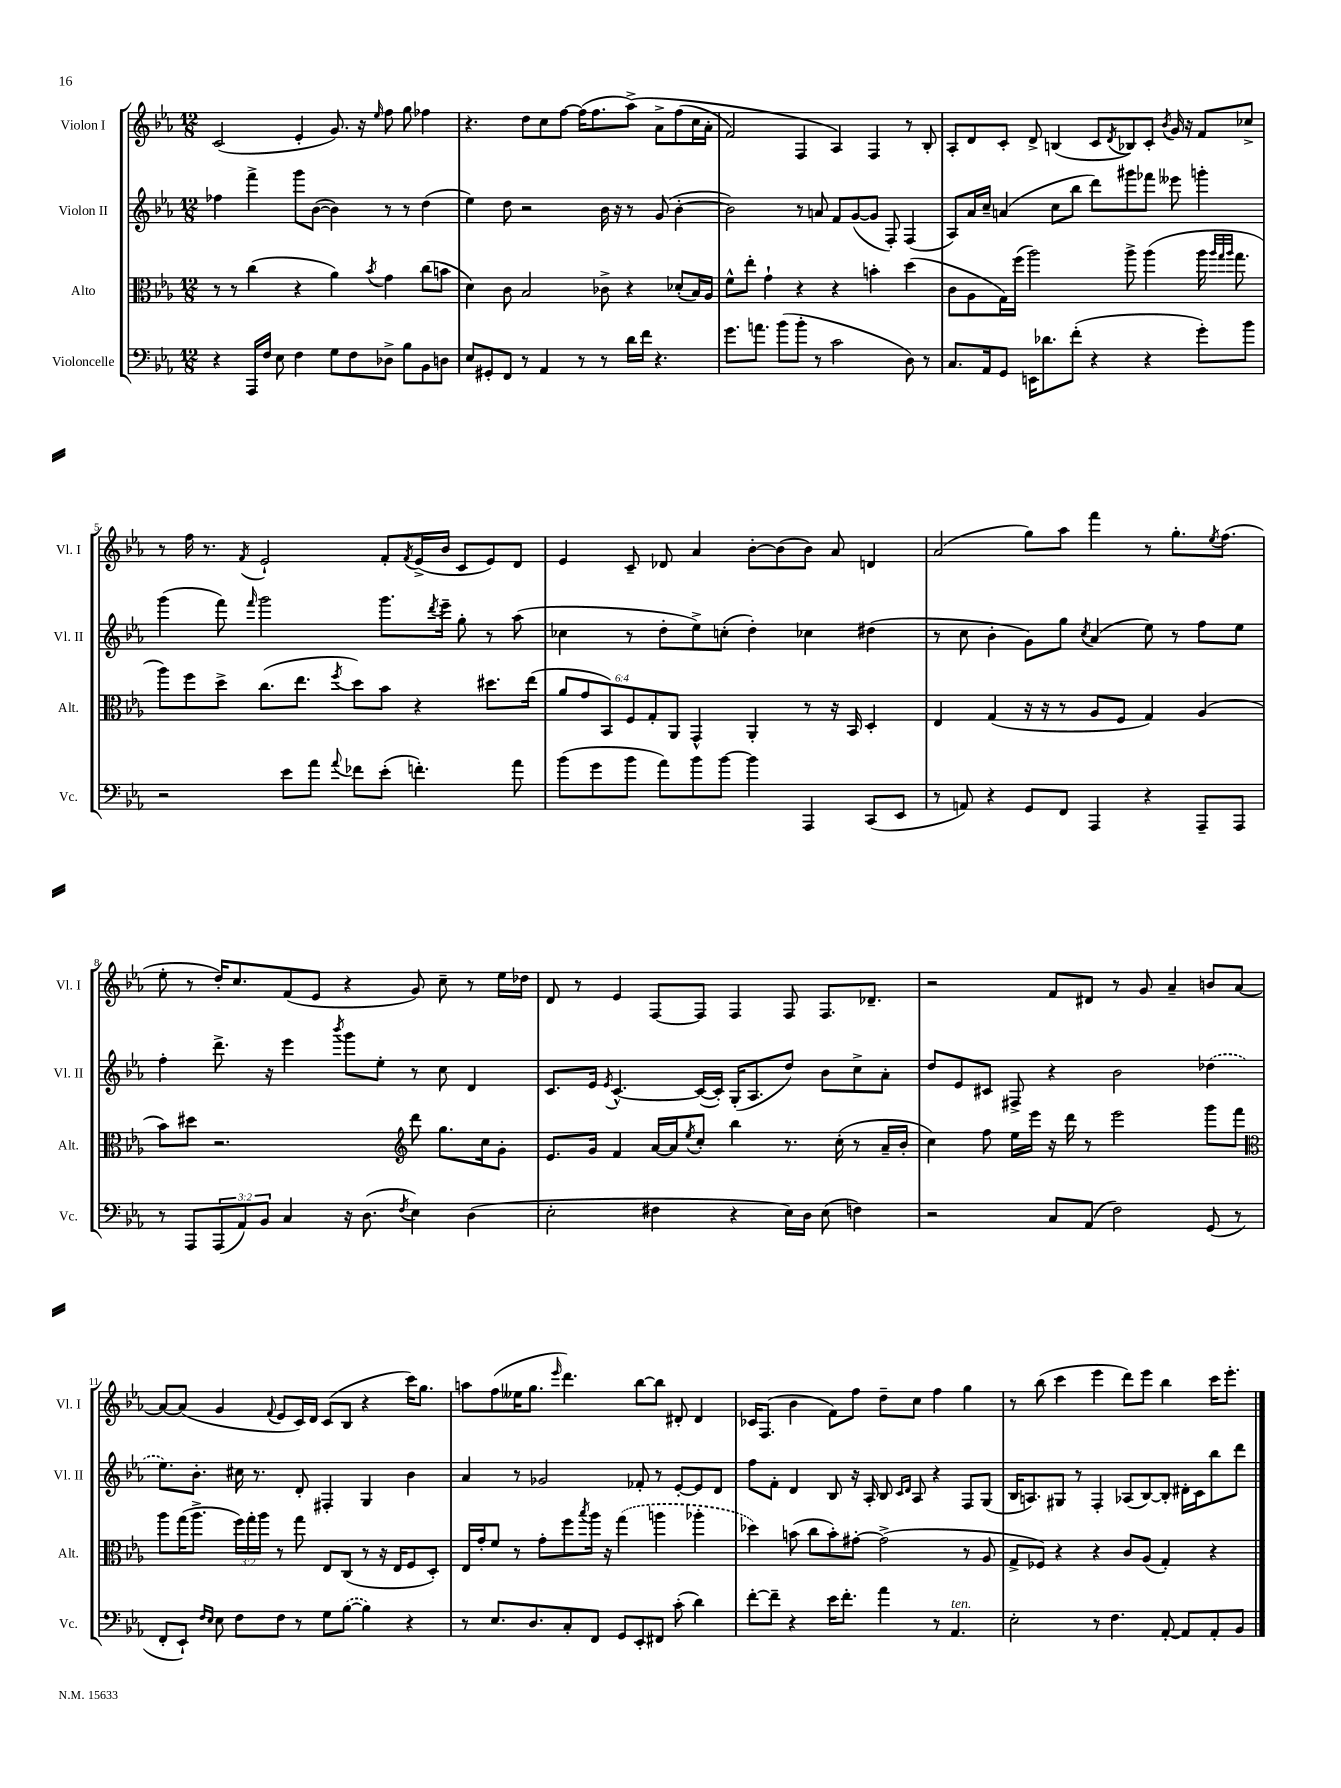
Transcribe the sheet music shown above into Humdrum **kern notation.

**kern	**kern	**kern	**kern
*staff4	*staff3	*staff2	*staff1
*clefF4	*clefC3	*clefG2	*clefG2
*k[b-e-a-]	*k[b-e-a-]	*k[b-e-a-]	*k[b-e-a-]
*M12/8	*M12/8	*M12/8	*M12/8
4r	8r	4ff-\	(2c/
.	8r	.	.
16AAA-/LL	(4cc\	4fff^\	.
16F/JJ	.	.	.
8E-\	.	.	.
4F\	4r	8ggg\L	4e-'/
.	.	([8b-\J	.
8G\L	4a-\)	4b-\])	8.g/)
8F\	.	.	.
.	.	.	16r
.	8qb-/	.	16qqee-/
8D-^\J	4g\	8r	8ff\
8B-\L	.	8r	8gg\
8BB-\	(8cc\L	(4dd\	4ff-\
8D\J	8b\J	.	.
=	=	=	=
8E-/L	4d\)	4ee-\)	4.r
8GG#'/	.	.	.
8FF/J	8c\	8dd\	.
8r	2B-/	2r	8dd\L
4AA-/	.	.	8cc\
.	.	.	[8ff\J
8r	.	.	(16ff\]LK
.	.	.	8.ff\
8r	8c-^\	16b-\	.
.	.	16r	.
16d\LL	4r	8r	&(8aa-^\J)
16f\JJ	.	.	.
4.r	.	(8g/	8a-^\L
.	(8d-'/L	[4b-'\	(8ff\
.	16B-/L)	.	16cc\L
.	16A-/JJ	.	16a-'\JJ
=	=	=	=
8.g\L	8f^^\L	2b-\])	2f/)
.	8ee-'\J	.	.
8.a\J	.	.	.
.	4g`\	.	.
(8b-\L	.	.	.
8b-'\J	4r	8r	4F/
8r	.	8a/	.
2c\	4r	8f/L	4A-/&)
.	.	([8g/	.
.	4b'\	8g/]J	4F/
.	.	8F'/)	.
8D\)	(4dd\	(4F/	8r
8r	.	.	8B-'/
=	=	=	=
8.C/L	8c\L	8A-/L)	8A-'/L
.	8A-\	16a-/L	8d/
16AA-/k	.	16cc~/JJ	.
8GG/J	16G\L)	(4a/	8c'/J
.	(16ff\JJ	.	.
16EE\LK	2aa-\)	.	8d^/
8.d-\	.	.	.
.	.	8cc\L	(4B/
(8f'\J	.	8bb-\J	.
4r	.	8ddd\L)	8c/L
.	.	.	8qd/
.	8aa-^\	8ggg#\	8B-/)
4r	(4aa-\	8fff-\J	8c'/J
.	.	.	8qb-/
.	.	8eee--\	16g/
.	.	.	16r
8g'\L)	16aa-\	4ggg'\	8f/L
.	32qqaa-/LLL	.	.
.	32qqgg/	.	.
.	32qqaa-/JJJ	.	.
.	8.gg\	.	.
8b-\J	.	.	8cc-^/J
=	=	=	=
2r	8aa-\L)	(4ggg\	8r
.	8ff\	.	16ff\
.	.	.	8.r
.	8dd^\J	8fff\)	.
.	.	16qqfff/	8qf/
.	(8.cc\L	2ggg\	2e-`/
8e-\L	.	.	.
.	8.ee-\J	.	.
8a-\J	.	.	.
8qqa-/	8qff/	.	.
8f-\L	8dd\L)	.	.
(8e-'\J	8b-\J	8.ggg\L	8f'/L
.	.	.	8qf/
4.f'\)	4r	.	(16e-^/L
.	.	8qddd/	.
.	.	16eee-~\Jk	16b-/JJ
.	.	8gg'\	8c/L
.	8.dd#\L	8r	8e-/)
8a-\	.	(8aa-\	8d/J
.	(16ee-\Jk	.	.
=	=	=	=
(8b-\L	12a-/L	4cc-\	4e-/
.	12g/	.	.
8g\	.	.	.
.	12BB-/)	.	.
8b-\J	12F/	8r	8c~/
.	12G'/	.	.
8a-\L)	.	8dd'\L	8d-/
.	12AA-/J	.	.
8b-\	4GG^^/	8ee-^\)	4a-/
[8b-\J	.	(8cc'\J	.
4b-\]	4AA-'/	4dd'\)	[8b-'\L
.	.	.	(8b-\]
4AAA-/	8r	4cc-\	8b-\J)
.	16r	.	8a-/
.	16BB-/	.	.
(8CC/L	4D'/	(4dd#\	4d/
8EE-/J	.	.	.
=	=	=	=
8r	4E-/	8r	(2a-/
8AA/)	.	8cc\	.
4r	(4G/	4b-'\	.
8GG/L	16r	8g\L)	8gg\L)
.	16r	.	.
8FF/J	8r	8gg\J	8aa-\J
.	.	8qcc/	.
4AAA-/	8A-/L	(4a-/	4fff\
.	8F/J	.	.
4r	4G/)	8ee-\)	8r
.	.	8r	8.gg'\L
8AAA-~/L	(4A-/	8ff\L	.
.	.	.	8qee-/
.	.	.	(8.ff\J
8AAA-/J	.	8ee-\J	.
=	=	=	=
8r	8b-\L)	4ff'\	8ee-'\
8AAA-/L	8dd#\J	.	8r
(12AAA-/	2.r	8.ddd^\	16dd'/LK)
.	.	.	8.cc/
12AA-/)	.	.	.
12BB-/J	.	.	.
.	.	16r	.
4C/	.	4eee-\	(8f/
.	.	.	8e-/J
.	.	8qbbb-/	.
16r	.	8ggg\L	4r
(8.D\	.	.	.
.	.	8ee-'\J	.
*	*clefG2	*	*
8qF/	.	.	.
4E-\)	8ddd\	8r	8g/)
.	8.gg\L	8cc\	8cc~\
(4D\	.	4d/	8r
.	16cc\k	.	.
.	8g'\J	.	16ee-\LL
.	.	.	16dd-\JJ
=	=	=	=
2E-'\	8.e-/L	8.c/L	8d/
.	.	.	8r
.	16g/Jk	16e-/Jk	.
.	.	8qe-/	.
.	4f/	[4.c^^/	4e-/
4F#\	[16a-/LL	.	[8F/L
.	16a-/]J	.	.
.	8qee-/	.	.
.	8cc'/J	(16c/_LL	8F/]J
.	.	16c'/]JJ)	.
4r	4bb-\	(16G'/LK	4F/
.	.	8.A-/	.
16E-\LL)	8.r	8dd/J)	8F/
16D\JJ	.	.	.
(8E-\	.	8b-\L	8.F/L
.	(16cc'\	.	.
4F\)	8r	8cc^\	.
.	.	.	8.d-~/J
.	16a-~/LL	8a-'\J	.
.	16b-'/JJ	.	.
=	=	=	=
2r	4cc\)	8dd/L	2r
.	.	8e-/	.
.	8ff\	8c#/J	.
.	16ee-\LL	8F#^/	.
.	16eee-\JJ	.	.
8C/L	16r	4r	8f/L
.	16ddd\	.	.
(8AA-/J	8r	.	8d#/J
2F\)	2eee-\	2b-\	8r
.	.	.	8g/
.	.	.	4a-~/
(8GG/	8ggg\L	(4dd-\	8b/L
8r	8fff\J	.	[8a-/J
=	=	=	=
*	*clefC3	*	*
8FF'/L	8aa-\L	8.ee-\L)	8a-/_L
8EE-`/J)	(16gg\K	.	(8a-/]J
.	8.aa-^\J	8.b-'\J	.
16qqF/LL	.	.	.
16qqE-/JJ	.	.	.
8E-\	.	.	4g/
8F\L	24ff\LL)	16cc#\	.
.	24gg'\	.	.
.	.	8.r	.
.	24aa-\JJ	.	.
.	.	.	8qqf/
8F\J	8r	.	8e-/L
8r	8gg\	8d'/	16c/L)
.	.	.	16d/JJ
8G\L	8E-/L	4F#'/	(8c/L
([8B-\J	(8C/J	.	8B-/J
4B-\])	8r	4G/	4r
.	16r	.	.
.	16E-/LK	.	.
4r	8F/	4b-\	16ccc\LK)
.	.	.	8.gg\J
.	8D'/J)	.	.
=	=	=	=
8r	16E-/LL	4a-/	8aa\L
.	16g'/J	.	.
8.E-/L	8f/J	.	(8ff\
.	8r	8r	16ee--\K
8.D/	.	.	8.gg\J
.	8g'\L	2g-/	.
.	.	.	16qqeee-/
8C'/	8ff\	.	4.ddd\)
.	8qbb-/	.	.
8FF/J	16aa-\Jk	.	.
.	16r	.	.
8GG/L	(4gg\	.	.
8EE-'/	.	8f-'/	[8bb-\L
8FF#/J	4aa\	8r	8bb-\]J
(8c'\	.	[8e-'/L	8d#'/
4d\)	4aa-'\	8e-/]	4d#/
.	.	8d/J	.
=	=	=	=
[8f'\L	4dd-\)	8ff\L	16c-/LK
.	.	.	(8.F/J
8f~\]J	.	8f'\J	.
4r	(8b\	4d/	4b-\
.	8cc\L	.	.
16e-\LK	8b'\)	8B-/	8f\L)
8.f'\J	.	.	.
.	[8g#'\J	16r	8ff\J
.	.	16A-'/	.
4a-\	(2g#^\]	8B-/	8dd~\L
.	.	16qqc/LL	.
.	.	16qqd/JJ	.
.	.	8A-/	8cc\J
8r	.	4r	4ff\
4.AA-/	.	.	.
.	8r	8F/L	4gg\
.	8A-/	(8G/J	.
=	=	=	=
2E-'\	8G^/L	16B-/LK	8r
.	.	8.A/)	.
.	8F-/J)	.	(8bb-\
.	4r	8G#/J	4ccc\
.	.	8r	.
8r	4r	4F'/	4eee-\
4.F\	.	.	.
.	8c/L	(8A-/L	8ddd\L)
.	(8A-/J	[8B-/)	8eee-\J
[8AA-'/	4G'/)	8B-'/]J	4bb-\
8AA-/]L	.	16d#'\LL	.
.	.	16c\J	.
8AA-'/	4r	8bb-\	16ccc\LK
.	.	.	8.eee-'\J
8BB-/J	.	8ddd\J	.
==	==	==	==
*-	*-	*-	*-
